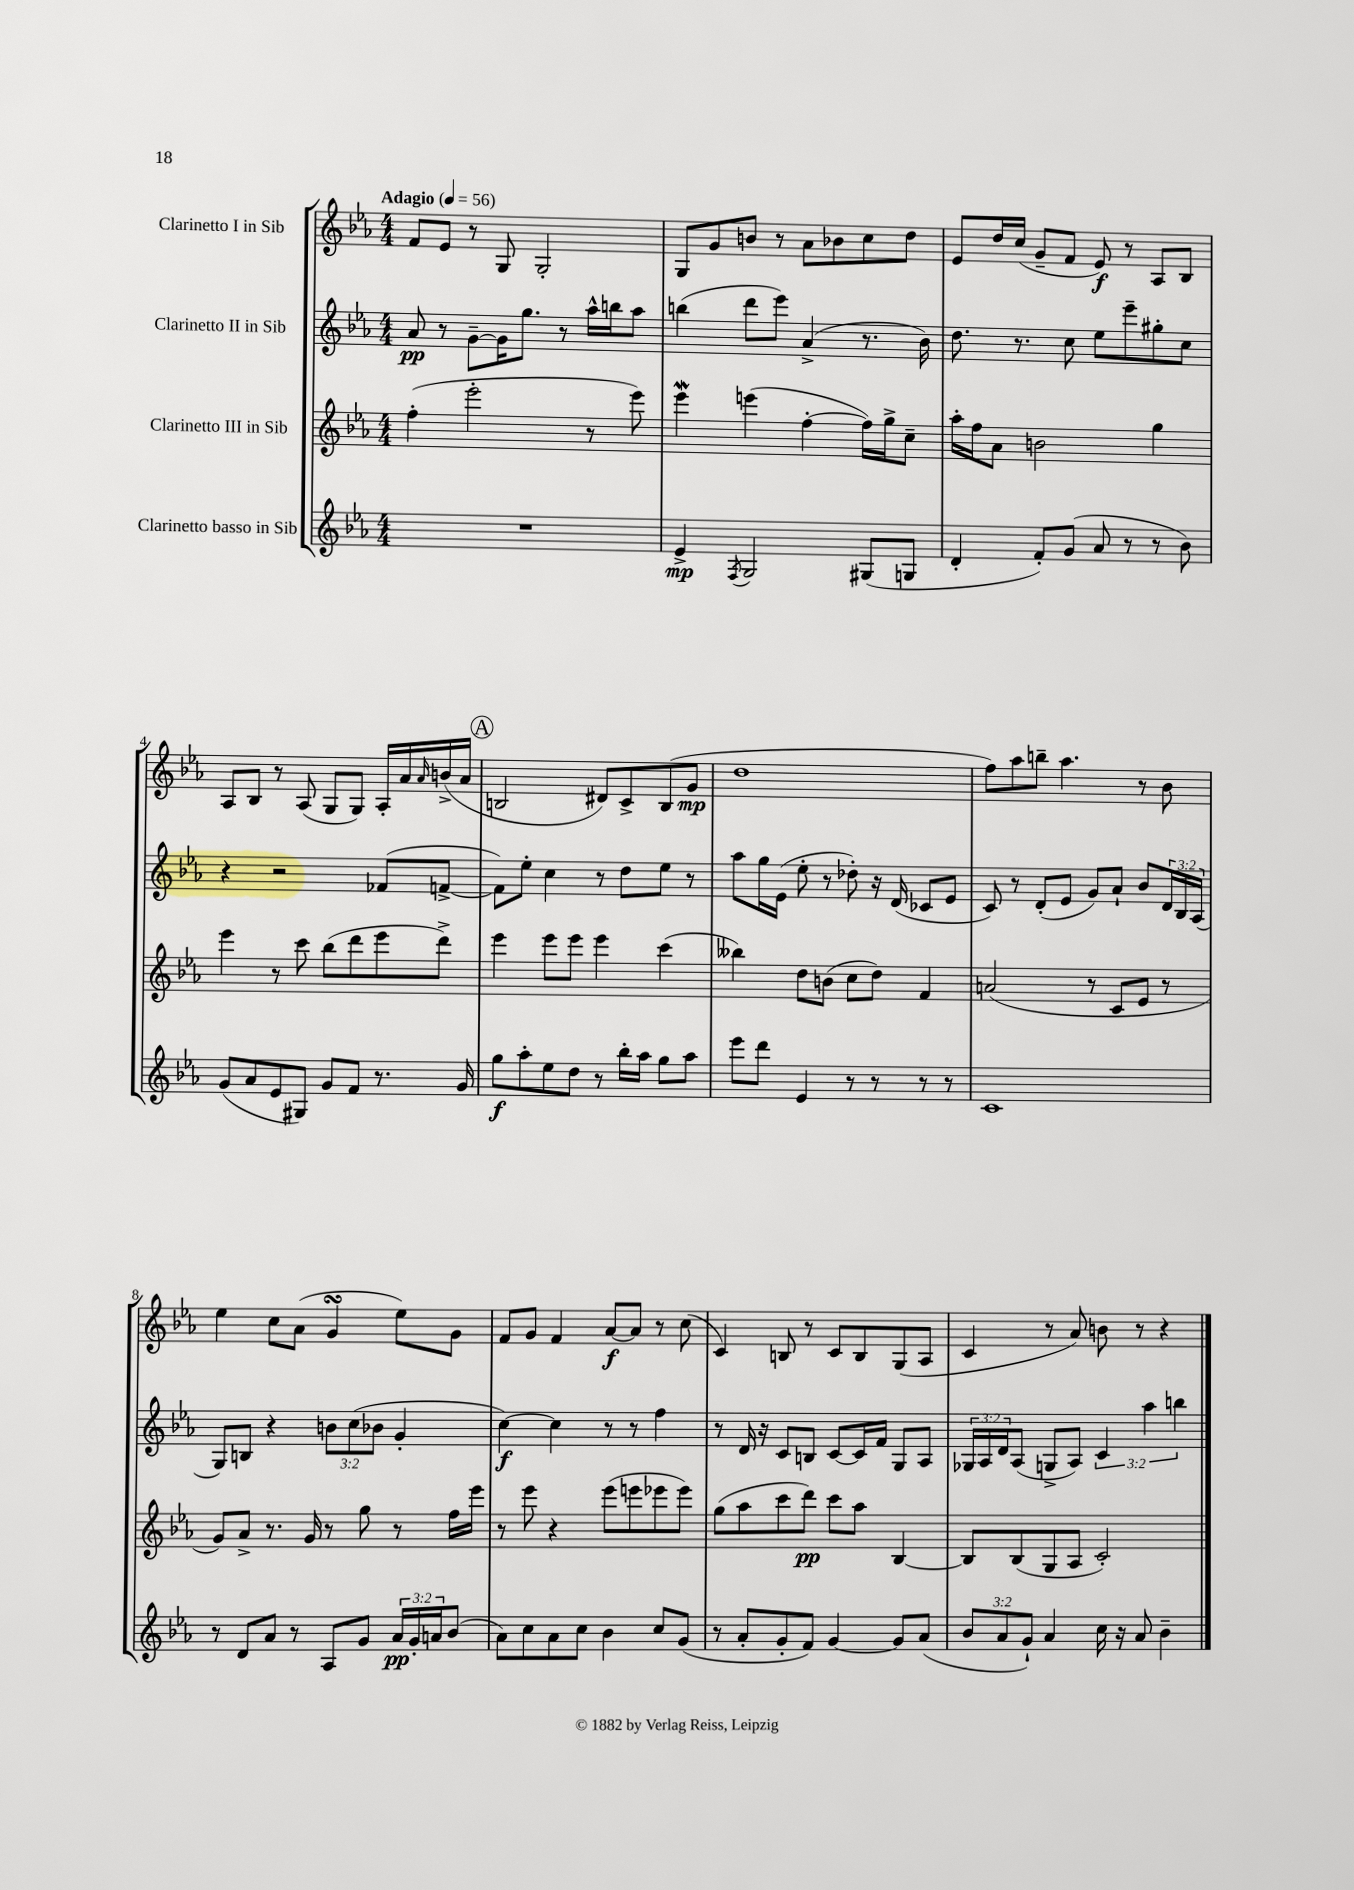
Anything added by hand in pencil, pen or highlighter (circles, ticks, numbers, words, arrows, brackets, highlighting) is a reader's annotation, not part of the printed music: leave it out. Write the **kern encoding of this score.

**kern	**dynam	**kern	**dynam	**kern	**dynam	**kern	**dynam
*part4	*part4	*part3	*part3	*part2	*part2	*part1	*part1
*staff4	*staff4	*staff3	*staff3	*staff2	*staff2	*staff1	*staff1
*I"Clarinetto basso in Sib	*	*I"Clarinetto III in Sib	*	*I"Clarinetto II in Sib	*	*I"Clarinetto I in Sib	*
*clefG2	*	*clefG2	*	*clefG2	*	*clefG2	*
*k[b-e-a-]	*	*k[b-e-a-]	*	*k[b-e-a-]	*	*k[b-e-a-]	*
*M4/4	*	*M4/4	*	*M4/4	*	*M4/4	*
*MM56	*	*MM56	*	*MM56	*	*MM56	*
=1	=1	=1	=1	=1	=1	=1	=1
!	!	!	!	!	!	!LO:TX:a:B:t=Adagio	!
1r	.	(4ff'\	.	8a-/	pp	8f/L	.
.	.	.	.	8r	.	8e-/J	.
.	.	2eee-'\	.	[8g~\L	.	8r	.
.	.	.	.	16g\K]	.	8G/	.
.	.	.	.	8.gg\J	.	.	.
.	.	.	.	.	.	2G'/	.
.	.	.	.	8r	.	.	.
.	.	8r	.	16aa-^^\LL	.	.	.
.	.	.	.	16bbn\J	.	.	.
.	.	8eee-\)	.	8aa-\J	.	.	.
=2	=2	=2	=2	=2	=2	=2	=2
4e-^/	mp	4eee-w\	.	(4bbn\	.	8G/L	.
.	.	.	.	.	.	8g/	.
8qF/	.	.	.	.	.	.	.
2G/	.	(4eeen\	.	8ddd\L	.	8bn/J	.
.	.	.	.	8eee-\J)	.	8r	.
.	.	[4ff'\	.	(4a-^/	.	8a-\L	.
.	.	.	.	.	.	8b-X\	.
(8G#X/L	.	16ff\LL])	.	8.r	.	8cc\	.
.	.	16gg^\J	.	.	.	.	.
8Gn/J	.	8cc~\J	.	.	.	8dd\J	.
.	.	.	.	16b-\)	.	.	.
=3	=3	=3	=3	=3	=3	=3	=3
4d'/	.	16aa-'\LL	.	8.dd\	.	8e-/L	.
.	.	16ff\J	.	.	.	.	.
.	.	8a-\J	.	.	.	16dd/L	.
.	.	.	.	8.r	.	(16cc/JJ	.
8f'/L)	.	2bn\	.	.	.	8g~/L	.
(8g/J	.	.	.	8cc\	.	8f/J	.
8a-/	.	.	.	8ee-\L	.	8e-/)	f
8r	.	.	.	8eee-~\	.	8r	.
8r	.	4gg\	.	8gg#X'\	.	8A-/L	.
8b-\)	.	.	.	8cc\J	.	8B-/J	.
!!LO:LB:g=z
=4	=4	=4	=4	=4	=4	=4	=4
(8g/L	.	4eee-\	.	4r	.	8A-/L	.
8a-/	.	.	.	.	.	8B-/J	.
8e-/	.	8r	.	2r	.	8r	.
8G#X/J)	.	8ccc\	.	.	.	(8A-/	.
8g/L	.	(8bb-\L	.	.	.	8G/L	.
8f/J	.	8ddd\	.	.	.	8G/J)	.
8.r	.	8eee-\	.	(8f-X/L	.	16A-'/LL	.
.	.	.	.	.	.	16a-/	.
.	.	.	.	.	.	16qqa-/	.
.	.	8ddd^\J)	.	[8fn^/J	.	(16bn^/	.
16g/	.	.	.	.	.	16a-/JJ	.
!!LO:REH:place=s1:t=A
=5	=5	=5	=5	=5	=5	=5	=5
8gg\L	f	4eee-\	.	8f\L])	.	2Bn/	.
8aa-'\	.	.	.	8ee-'\J	.	.	.
8ee-\	.	8eee-\L	.	4cc\	.	.	.
8dd\J	.	8eee-\J	.	.	.	.	.
8r	.	4eee-\	.	8r	.	8d#X/L)	.
16bb-'\LL	.	.	.	8dd\L	.	8c^/	.
16aa-\JJ	.	.	.	.	.	.	.
8gg\L	.	(4ccc\	.	8ee-\J	.	(8B/	.
8aa-\J	.	.	.	8r	.	8g/J	mp
=6	=6	=6	=6	=6	=6	=6	=6
8eee-\L	.	4bb--X\)	.	8aa-\L	.	1dd	.
8ddd\J	.	.	.	16gg\L	.	.	.
.	.	.	.	(16e-\JJ	.	.	.
4e-/	.	8dd\L	.	8ee-'\	.	.	.
.	.	(8bn\J	.	8r	.	.	.
8r	.	8cc\L	.	8dd-X'\)	.	.	.
8r	.	8dd\J)	.	16r	.	.	.
.	.	.	.	(16d/	.	.	.
8r	.	4f/	.	8c-X/L	.	.	.
8r	.	.	.	8e-/J	.	.	.
=7	=7	=7	=7	=7	=7	=7	=7
1c	.	(2an/	.	8c/)	.	8ff\L)	.
.	.	.	.	8r	.	8aa-\	.
.	.	.	.	(8d'/L	.	8bbn~\J	.
.	.	.	.	8e-/J	.	4.aa-\	.
.	.	8r	.	8g/L)	.	.	.
.	.	8c/L	.	8a-`/J	.	.	.
.	.	8e-/J	.	8b-/L	.	8r	.
.	.	8r	.	24d/L	.	8b-\	.
.	.	.	.	24B-/	.	.	.
.	.	.	.	(24A-/JJ	.	.	.
!!LO:LB:g=z
=8	=8	=8	=8	=8	=8	=8	=8
8r	.	8g/L)	.	8G/L)	.	4ee-\	.
8d/L	.	8a-^/J	.	8Bn/J	.	.	.
8a-/J	.	8.r	.	4r	.	8cc\L	.
8r	.	.	.	.	.	(8a-\J	.
.	.	16g/	.	.	.	.	.
8A-/L	.	8r	.	12bn\L	.	4gsSsS/	.
.	.	.	.	(12cc\	.	.	.
8g/J	.	8gg\	.	.	.	.	.
.	.	.	.	12b-X\J	.	.	.
24a-/LL	pp	8r	.	4g'/	.	8ee-\L)	.
24g'/	.	.	.	.	.	.	.
24an/J	.	.	.	.	.	.	.
(8b-/J	.	16ff\LL	.	.	.	8g\J	.
.	.	16eee-\JJ	.	.	.	.	.
=9	=9	=9	=9	=9	=9	=9	=9
8a-\L)	.	8r	.	[4cc\)	f	8f/L	.
8cc\	.	8eee-\	.	.	.	8g/J	.
8a-\	.	4r	.	4cc\]	.	4f/	.
8cc\J	.	.	.	.	.	.	.
4b-\	.	(8eee-\L	.	8r	.	[8a-/L	f
.	.	8eeen\	.	8r	.	8a-/J]	.
8cc/L	.	8eee-X\	.	4ff\	.	8r	.
(8g/J	.	8eee-\J)	.	.	.	(8cc\	.
=10	=10	=10	=10	=10	=10	=10	=10
8r	.	(8gg\L	.	8r	.	4c/)	.
8a-'/L	.	8aa-\	.	16d/	.	.	.
.	.	.	.	16r	.	.	.
8g'/	.	8ccc\	.	8c/L	.	8Bn/	.
8f/J)	.	8ddd\J)	pp	8Bn/J	.	8r	.
[4g/	.	8ccc\L	.	[8c/L	.	8c/L	.
.	.	8aa-\J	.	16c/L]	.	8B/	.
.	.	.	.	16f/JJ	.	.	.
8g/L]	.	[4B-/	.	8G/L	.	(8G/	.
(8a-/J	.	.	.	8A-/J	.	8A-/J	.
=11	=11	=11	=11	=11	=11	=11	=11
12b-/L	.	8B-/L]	.	24G-X/LL	.	4c/	.
.	.	.	.	24A-/	.	.	.
12a-/	.	.	.	24d/J	.	.	.
.	.	(8B-/	.	(8A-/J	.	.	.
12g`/J)	.	.	.	.	.	.	.
4a-/	.	8G/	.	8Gn^/L	.	8r	.
.	.	8A-/J	.	8A-/J)	.	8a-/)	.
16cc\	.	2c'/)	.	6c/	.	8bn\	.
16r	.	.	.	.	.	.	.
8a-/	.	.	.	.	.	8r	.
.	.	.	.	6aa-\	.	.	.
4b-~\	.	.	.	.	.	4r	.
.	.	.	.	6bbn\	.	.	.
==	==	==	==	==	==	==	==
*-	*-	*-	*-	*-	*-	*-	*-
